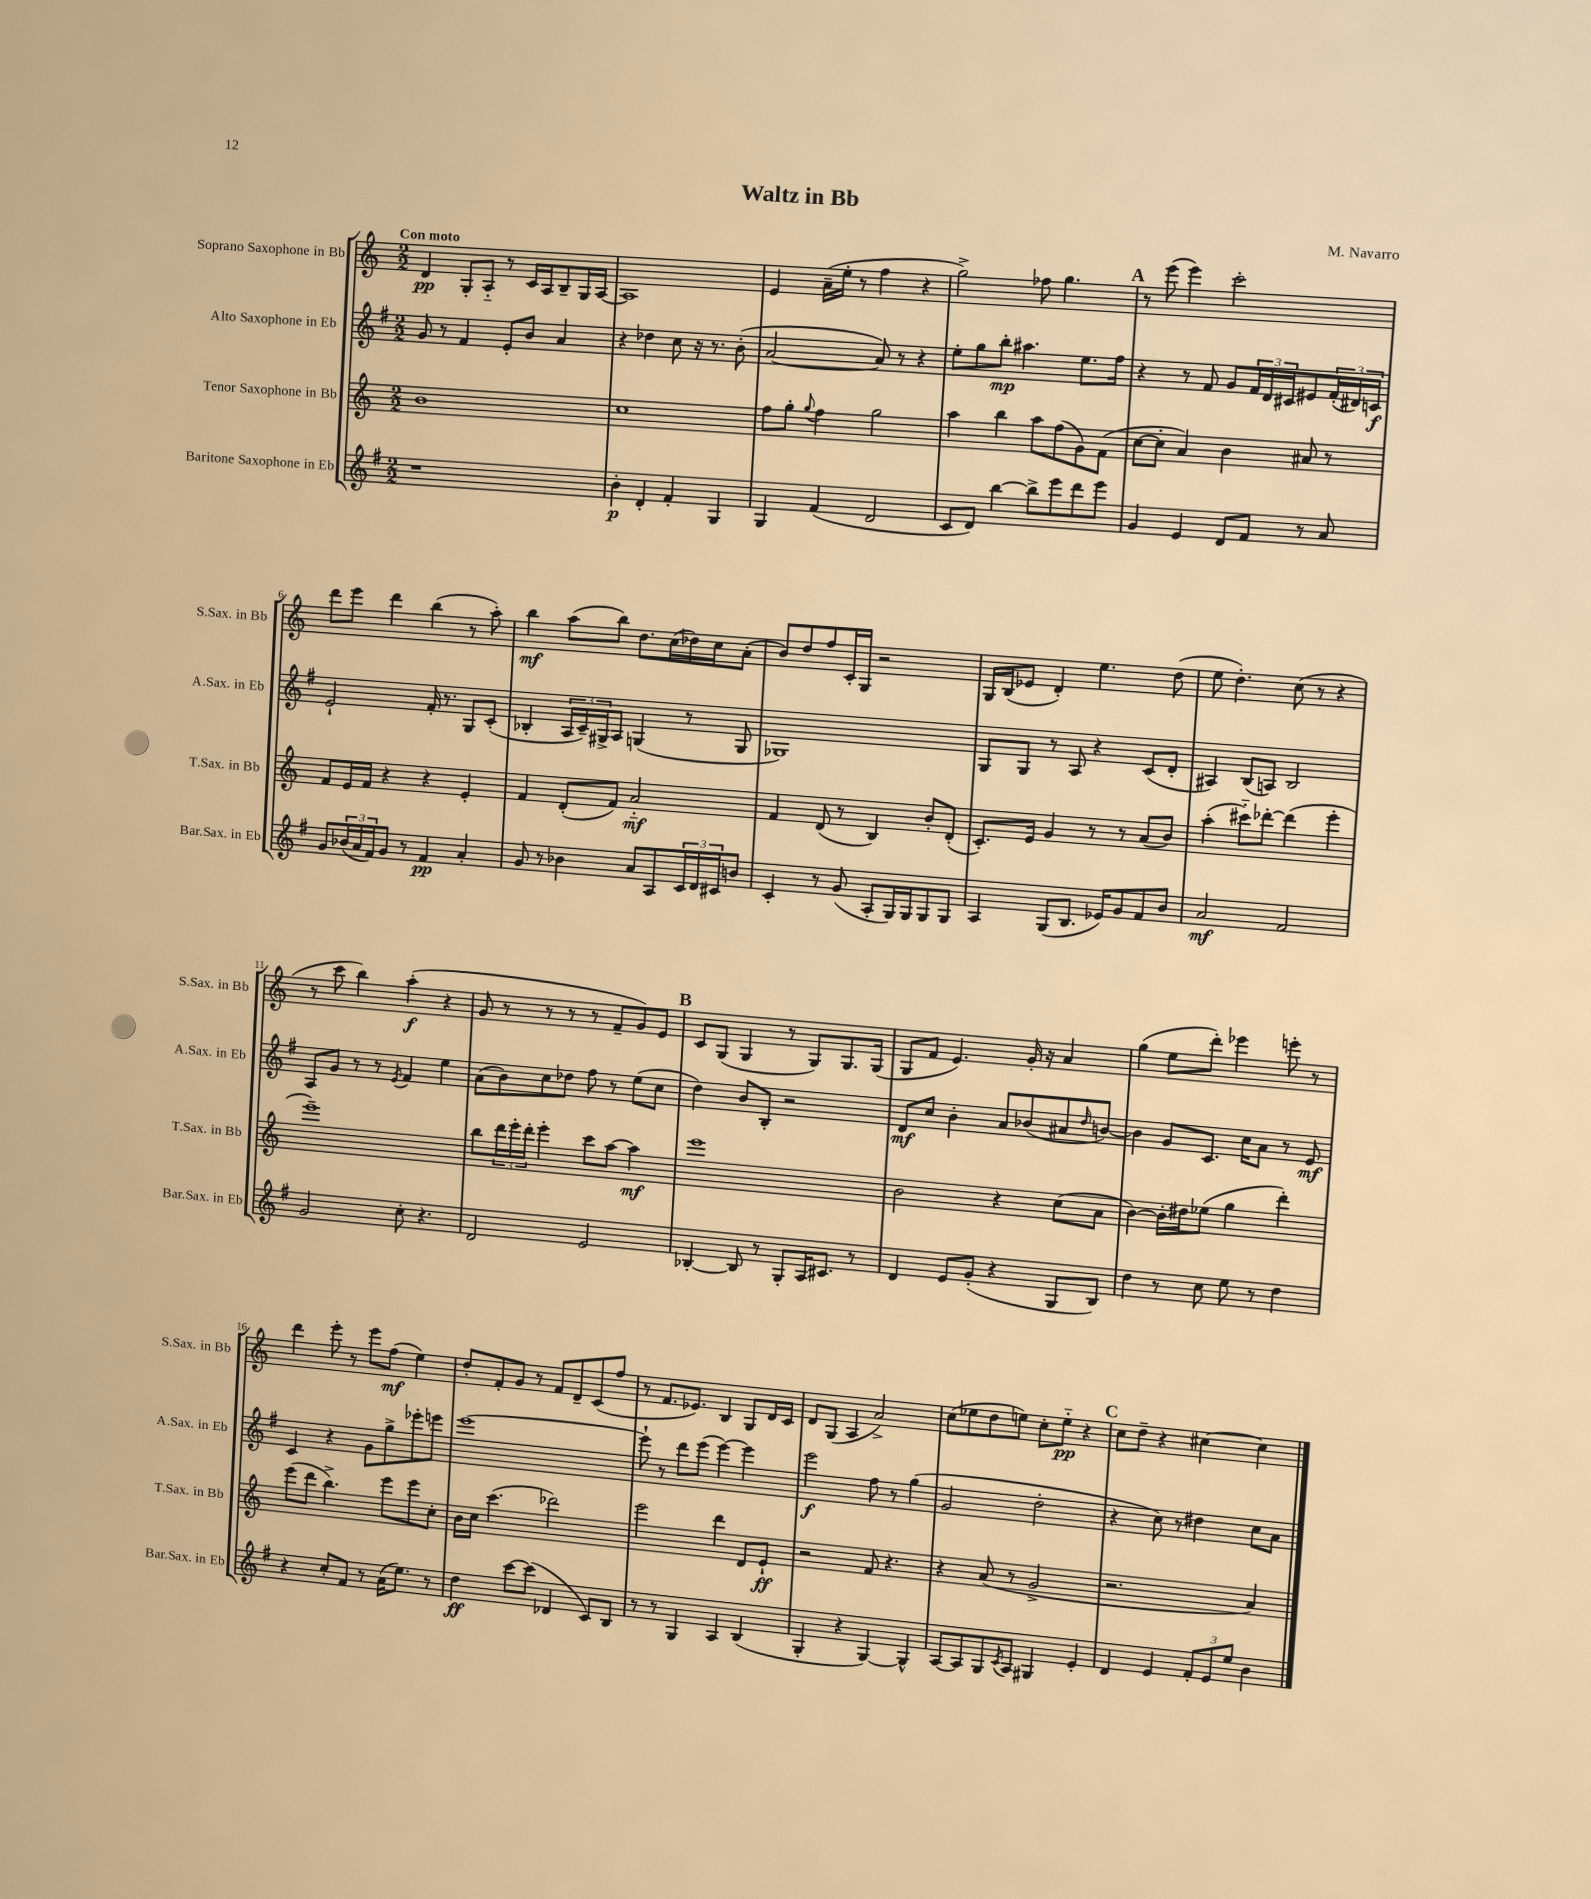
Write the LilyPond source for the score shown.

\header { title = "Waltz in Bb" composer = "M. Navarro" }
<<
\new StaffGroup <<
\new Staff = "s0" \with { instrumentName = "Soprano Saxophone in Bb" shortInstrumentName = "S.Sax. in Bb" } {
    \clef treble \key c \major \numericTimeSignature \time 2/2 \tempo "Con moto"
    d'4\pp g8-. a8-_ r8 c'16 a16 b8-- g16 a16~ |
    a1 |
    e'4 a'16--( e''16-. r8 f''4 r4 |
    g''2->) fes''8 g''4. |
    \mark \markup { \bold "A" } r8 e'''8( e'''4) c'''2-. |
    d'''8 e'''8 d'''4 b''4( r8 a''8-.) |
    b''4\mf a''8( b''8) d''8. c''16( des''16) c''16 a'8-.( |
    b'8) d''8 f''8 c'16-. g16 r2 |
    g16 b16( ees'8 d'4-.) e''4. d''8( |
    e''8 d''4.-.) c''8( r8 r4 |
    r8 c'''8 b''4) a''4-.\f( r4 |
    g'8 r8 r8 r8 r8 f'8-- g'8) e'8 |
    \mark \markup { \bold "B" } c'8 g8( g4 r8 g8) g8. g16( |
    g8 f'8 e'4.) g'16-. r16 a'4 |
    g''4( e''8 d'''8-.) ees'''4 e'''8-. r8 |
    d'''4 e'''8-. r8 e'''8 f''8\mf( e''4) |
    d''8-. f'8-. g'8 r8 f'8 d'8-- c'8( f''8 |
    r8 f'8. ees'8.) b4 g8 d'16 c'16 |
    d'8 g8( a4 a'2->) |
    c''8( ees''8 d''8 e''8) c''8-. e''8-_\pp r4 |
    \mark \markup { \bold "C" } c''8 d''8-- r4 cis''4~ cis''4 \bar "|." |
}
\new Staff = "s1" \with { instrumentName = "Alto Saxophone in Eb" shortInstrumentName = "A.Sax. in Eb" } {
    \clef treble \key g \major \numericTimeSignature \time 2/2
    g'8 r8 fis'4 e'8-. b'8 a'4 |
    r4 des''4 c''8 r16 r8. b'8-.( |
    a'2~ a'8) r8 r4 |
    e''8-. g''8 b''8-.\mp ais''4. e''8. fis''16 |
    \mark \markup { \bold "A" } r4 r8 fis'8 g'8 \tuplet 3/2 { fis'16 d'16 cis'16 } eis'8 \tuplet 3/2 { fis'16-.( dis'16) c'16\f } |
    e'2-! fis'16-. r8. g8 c'8-.( |
    bes4-. \tuplet 3/2 { a16 c'16--) gis16-> } a8 g4( r8 g8 |
    ges1) |
    g8 g8 r8 a8 r4 c'8( d'8-. |
    ais4) b8( a8) b2 |
    a8 g'8 r8 r8 \acciaccatura { e'8 } fis'4 e''4 |
    a'8( b'8) c''8 des''8 fis''8 r8 e''8( c''8 |
    \mark \markup { \bold "B" } d''4) b'8 b8-. r2 |
    d'8\mf c''8 b'4-. a'8 bes'8( ais'8 \grace { d''16 } b'8~) |
    b'4 g'8 c'8. c''16 a'8 r8 e'8\mf |
    c'4 r4 g'8 g''8-> ees'''8-. e'''8 |
    e'''1~ |
    e'''8-! r8 d'''8 e'''8( e'''4~) e'''4 |
    e'''2\f fis''8 r8 g''4( |
    g'2 d''2-. |
    \mark \markup { \bold "C" } r4 c''8) r8 dis''4 c''8 a'8 \bar "|." |
}
\new Staff = "s2" \with { instrumentName = "Tenor Saxophone in Bb" shortInstrumentName = "T.Sax. in Bb" } {
    \clef treble \key c \major \numericTimeSignature \time 2/2
    b'1 |
    c''1 |
    f''8 g''8-. \appoggiatura { g''8 } f''4 g''2 |
    a''4 b''4 a''8 f''8( g'8) f'8( |
    \mark \markup { \bold "A" } c''8~ c''8-. a'4) b'4 ais'8 r8 |
    f'8 e'16 f'16 r4 r4 e'4-. |
    f'4 d'8-.( f'8) a'2-_\mf |
    f'4 d'8( r8 b4) b'8-. d'8-.( |
    c'8.-.) e'16 g'4 r8 r8 a'8( b'8) |
    a''4-.( cis'''8-_) des'''8~-. des'''4( e'''4-. |
    e'''1--) |
    b''8 \tuplet 3/2 { d'''16 e'''16-. d'''16-. } e'''4-. c'''8 a''8~ a''4\mf |
    \mark \markup { \bold "B" } e'''1 |
    b'2 r4 c''8( a'8 |
    b'4~) b'16-. dis''16 ees''8( g''4 d'''4-.) |
    e'''8( d'''8 b''4.->) e'''8 e'''8 c''8-. |
    b'16 c''16 c'''4.( des'''2) |
    e'''2 d'''4 d'8 e'8-!\ff |
    r2 f'8 r4. |
    r4 a'8( r8 g'2-> |
    \mark \markup { \bold "C" } r2. a'4) \bar "|." |
}
\new Staff = "s3" \with { instrumentName = "Baritone Saxophone in Eb" shortInstrumentName = "Bar.Sax. in Eb" } {
    \clef treble \key g \major \numericTimeSignature \time 2/2
    r1 |
    b'4-.\p d'4-. fis'4-. g4 |
    g4 fis'4( d'2 |
    c'8 d'8) b''4~ b''8-> e'''8 d'''8 e'''8 |
    \mark \markup { \bold "A" } g'4 e'4 d'8 fis'8 r8 a'8 |
    g'8 \tuplet 3/2 { bes'16( a'16 fis'16) } g'8 r8 fis'4\pp a'4-. |
    g'8 r8 bes'4 a'8 a8 \tuplet 3/2 { c'16 d'16 cis'16 } b'8 |
    c'4-. r8 g'8( a8-. g16) g16 g8 g8 |
    a4 g8( b8. ees'16) g'8 fis'8 b'8 |
    a'2\mf fis'2 |
    g'2 c''8-. r4. |
    d'2 e'2 |
    \mark \markup { \bold "B" } bes4~-. bes8 r8 g8-. a16 cis'8. r8 |
    d'4 e'8 g'8-.( r4 g8 b8) |
    d''4 r8 c''8 e''8 r8 d''4 |
    r4 c''8-. fis'8 r8 a'16( e''8.) r8 |
    d''4\ff c'''8~ c'''8( des'4 c'8) b8 |
    r8 r8 g4 a4 b4( |
    g4-. r4 g4~) g4-^ |
    a8~ a8 g8 \acciaccatura { c'8 } a8 gis4 e'4-. |
    \mark \markup { \bold "C" } d'4 e'4 \tuplet 3/2 { fis'8-. e'8 e''8 } b'4 \bar "|." |
}
>>
>>
